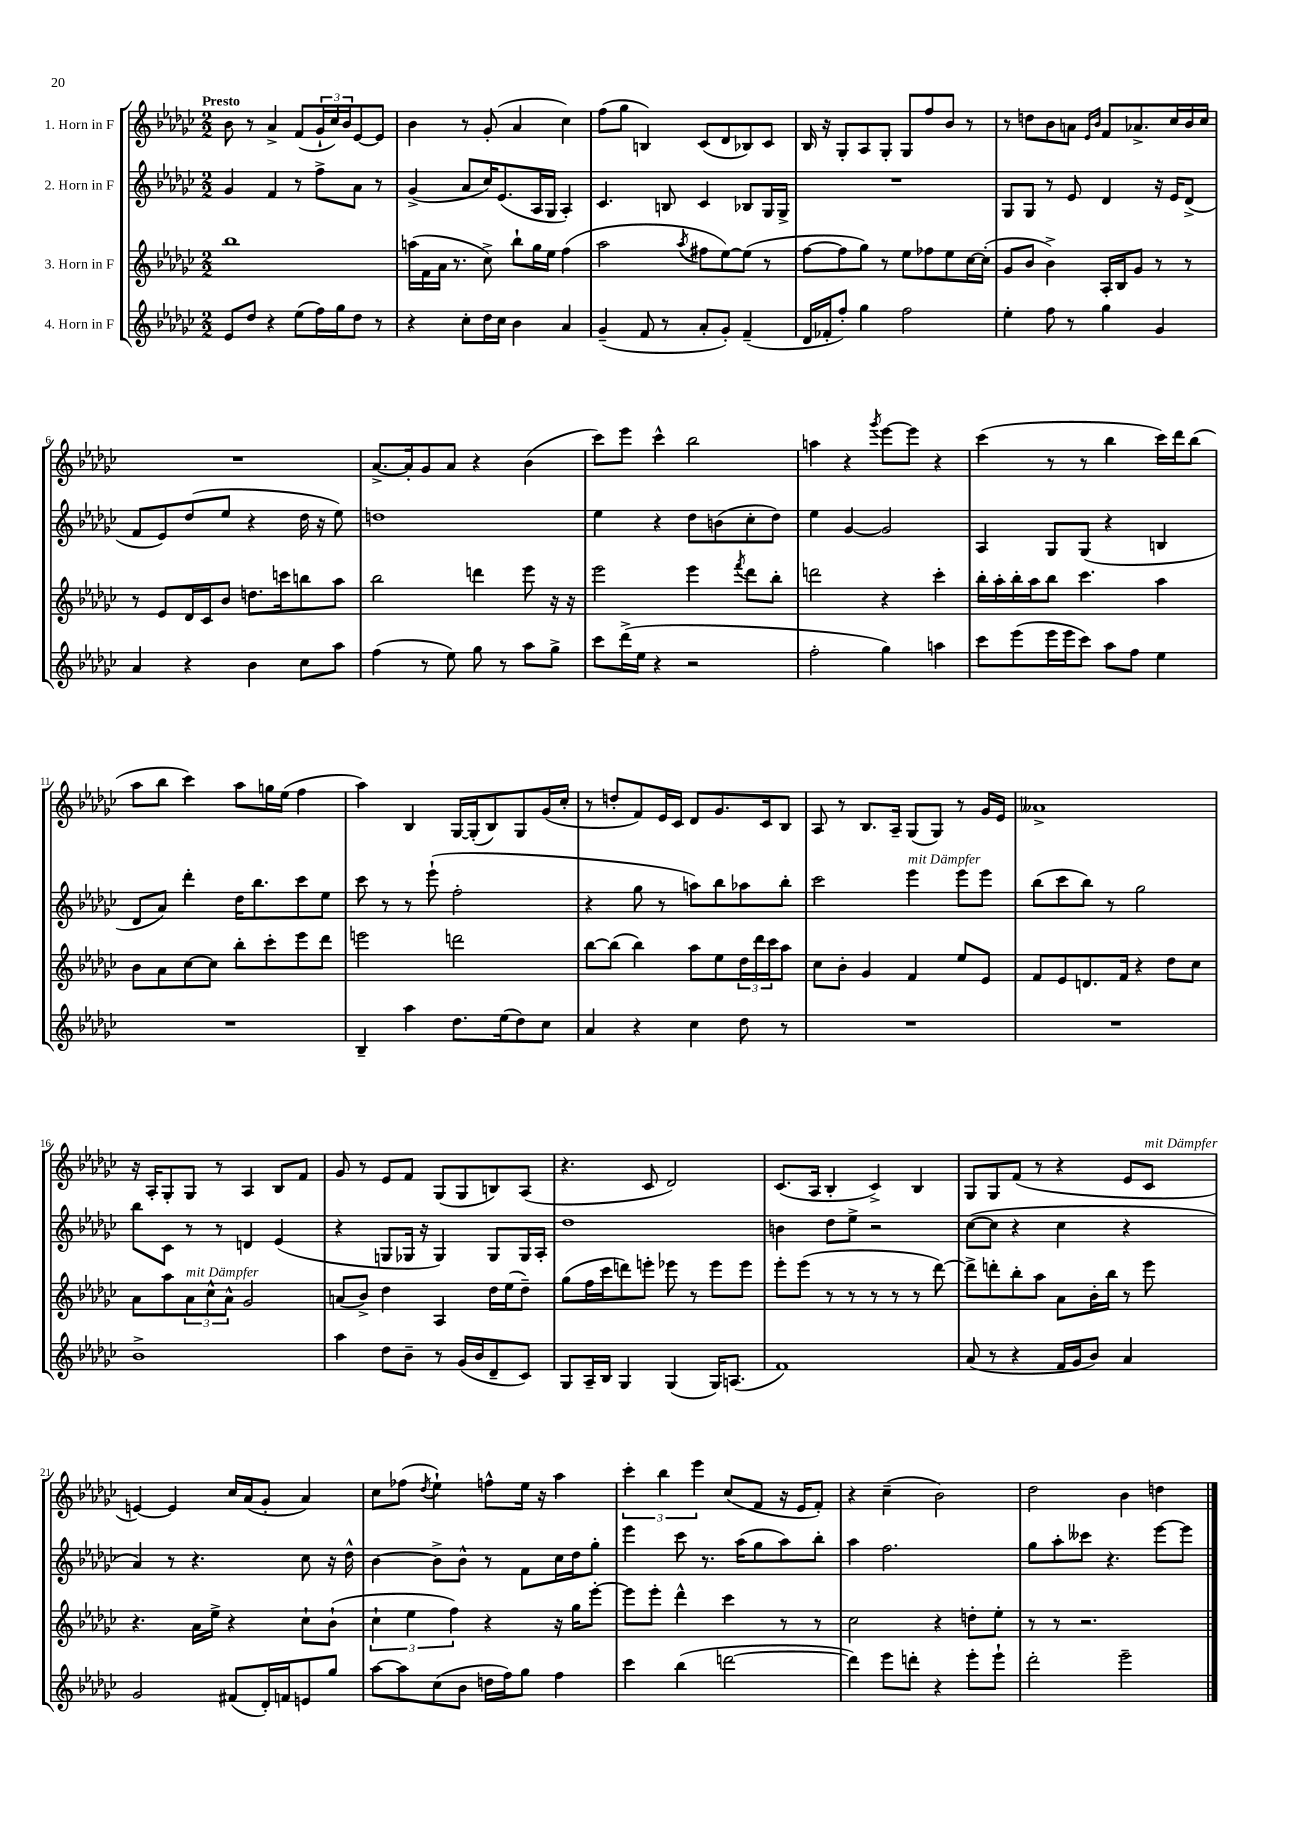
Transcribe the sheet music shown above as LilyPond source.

<<
\new StaffGroup <<
\new Staff = "s0" \with { instrumentName = "1. Horn in F" } {
    \clef treble \key ges \major \numericTimeSignature \time 2/2 \tempo "Presto"
    bes'8 r8 aes'4-> f'8( \tuplet 3/2 { ges'16-! ces''16) bes'16 } ees'8~ ees'8 |
    bes'4 r8 ges'8-.( aes'4 ces''4) |
    f''8( ges''8 b4) ces'8( des'8 bes8) ces'8 |
    bes16 r16 ges8-. aes8 ges8-. ges8 f''8 bes'8 r8 |
    r8 d''8 bes'8 a'8 \grace { ees'16 bes'16 } f'8 aes'8.-> ces''16 bes'16 ces''16 |
    R1 |
    aes'8.~-> aes'16-. ges'8 aes'8 r4 bes'4( |
    ces'''8) ees'''8 ces'''4-^ bes''2 |
    a''4 r4 \acciaccatura { ges'''8 } ees'''8~ ees'''8 r4 |
    ces'''4( r8 r8 bes''4 ces'''16) des'''16 bes''8( |
    aes''8 bes''8 ces'''4) aes''8 g''16 ees''16( f''4 |
    aes''4) bes4 ges16~ ges16-.( bes8) ges8 ges'16( ces''16-. |
    r8 d''8-. f'8) ees'16 ces'16 des'8 ges'8. ces'16 bes8 |
    aes8 r8 bes8. aes16-- ges8( ges8) r8 ges'16 ees'16 |
    aeses'1-> |
    r16 aes16-. ges8-. ges8 r8 aes4 bes8 f'8 |
    ges'8 r8 ees'8 f'8 ges8( ges8 b8) aes8( |
    r4. ces'8 des'2) |
    ces'8.( aes16 bes4-. ces'4->) bes4 |
    ges8 ges8 f'8( r8 r4 ees'8 ces'8^\markup { \italic "mit Dämpfer" } |
    e'4~) e'4 ces''16 aes'16( ges'8-. aes'4) |
    ces''8 fes''8( \acciaccatura { des''8 } ees''4-!) f''8-^ ees''16 r16 aes''4 |
    \tuplet 3/2 { ces'''4-. bes''4 ees'''4 } ces''8( f'8 r16 ees'16 f'8-.) |
    r4 ces''4--( bes'2) |
    des''2 bes'4 d''4 \bar "|." |
}
\new Staff = "s1" \with { instrumentName = "2. Horn in F" } {
    \clef treble \key ges \major \numericTimeSignature \time 2/2
    ges'4 f'4 r8 f''8-> aes'8 r8 |
    ges'4->( aes'8 ces''16) ees'8.( aes16 ges16 aes4-.) |
    ces'4. b8 ces'4 bes8 ges16 ges16-> |
    R1 |
    ges8 ges8 r8 ees'8 des'4 r16 ees'16 des'8->( |
    f'8 ees'8) des''8( ees''8 r4 des''16 r16 ees''8) |
    d''1 |
    ees''4 r4 des''8 b'8( ces''8-. des''8) |
    ees''4 ges'4~ ges'2 |
    aes4 ges8 ges8( r4 b4 |
    des'8 aes'8) des'''4-. des''16 bes''8. ces'''8 ees''8 |
    ces'''8 r8 r8 ees'''8-!( f''2-. |
    r4 ges''8 r8 a''8) bes''8 aes''8 bes''8-. |
    ces'''2 ees'''4^\markup { \italic "mit Dämpfer" } ees'''8 ees'''8 |
    bes''8( ces'''8 bes''8) r8 ges''2 |
    bes''8 ces'8 r8 r8 d'4 ees'4( |
    r4 g8 ges16 r16 ges4) ges8 ges16 aes16-. |
    des''1 |
    b'4 des''8 ees''8-> r2 |
    ces''8~( ces''8 r4 ces''4 r4 |
    aes'4) r8 r4. ces''8 r16 des''16-^ |
    bes'4~ bes'8-> bes'8-^ r8 f'8 ces''16 des''16 ges''8-. |
    ees'''4 ces'''8 r8. aes''16( ges''8 aes''8) bes''8-. |
    aes''4 f''2. |
    ges''8 aes''8-. ceses'''8 r4. ees'''8~ ees'''8 \bar "|." |
}
\new Staff = "s2" \with { instrumentName = "3. Horn in F" } {
    \clef treble \key ges \major \numericTimeSignature \time 2/2
    bes''1 |
    a''16( f'16 aes'16 r8. ces''8->) bes''8-! ges''16 ees''16 f''4( |
    aes''2 \acciaccatura { aes''8 } fis''8 ees''8~) ees''8( r8 |
    f''8~ f''8 ges''8) r8 ees''8 fes''8 ees''8 ces''16~ ces''16-.( |
    ges'8 bes'8 bes'4->) aes16-. bes16 ges'8 r8 r8 |
    r8 ees'8 des'16 ces'16 bes'8 d''8. c'''16 b''8 aes''8 |
    bes''2 d'''4 ees'''8 r16 r16 |
    ees'''2 ees'''4 \acciaccatura { f'''8 } des'''8 bes''8-. |
    d'''2 r4 ces'''4-. |
    bes''16-. aes''16-. bes''16-. aes''16 bes''8 ces'''4. aes''4 |
    bes'8 aes'8 ces''8~ ces''8 bes''8-. ces'''8-. ees'''8 des'''8 |
    e'''2 d'''2 |
    bes''8~ bes''8( bes''4) aes''8 ees''8 \tuplet 3/2 { des''16 des'''16 ces'''16 } aes''8 |
    ces''8 bes'8-. ges'4 f'4 ees''8 ees'8 |
    f'8 ees'8 d'8. f'16 r4 des''8 ces''8 |
    aes'8 aes''8 \tuplet 3/2 { aes'8^\markup { \italic "mit Dämpfer" } ces''8-^ aes'8-^ } ges'2 |
    a'8( bes'8->) des''4 aes4 des''16 ees''16( des''8--) |
    ges''8( f''16 ces'''16 d'''8) e'''8-. ees'''8 r8 ees'''8 ees'''8 |
    ees'''8-. ees'''8( r8 r8 r8 r8 r8 des'''8~) |
    des'''8-> d'''8-. bes''8-. aes''8 aes'8 bes'16-. bes''16 r8 ees'''8 |
    r4. aes'16 ees''16-> r4 ces''8-! bes'8-!( |
    \tuplet 3/2 { ces''4-! ees''4 f''4) } r4 r16 ges''16 ees'''8~-. |
    ees'''8 ees'''8-. des'''4-^ ces'''4 r8 r8 |
    ces''2 r4 d''8-. ees''8-. |
    r8 r8 r2. \bar "|." |
}
\new Staff = "s3" \with { instrumentName = "4. Horn in F" } {
    \clef treble \key ges \major \numericTimeSignature \time 2/2
    ees'8 des''8 r4 ees''8( f''16) ges''16 des''8 r8 |
    r4 ces''8-. des''16 ces''16 bes'4 aes'4 |
    ges'4--( f'8 r8 aes'8-. ges'8-.) f'4--( |
    des'16 fes'16-. f''8-.) ges''4 f''2 |
    ees''4-. f''8 r8 ges''4 ges'4 |
    aes'4 r4 bes'4 ces''8 aes''8 |
    f''4( r8 ees''8) ges''8 r8 aes''8 ges''8-> |
    ces'''8 des'''16->( ees''16 r4 r2 |
    f''2-. ges''4) a''4 |
    ces'''8 ees'''8( ees'''16 ees'''16 ces'''8) aes''8 f''8 ees''4 |
    R1 |
    bes4-- aes''4 des''8. ees''16( des''8) ces''8 |
    aes'4 r4 ces''4 des''8 r8 |
    R1 |
    R1 |
    bes'1-> |
    aes''4 des''8 bes'8-- r8 ges'16( bes'16 des'8-- ces'8) |
    ges8 aes16-- bes16 ges4 ges4( ges16) a8.( |
    f'1) |
    aes'8( r8 r4 f'16 ges'16 bes'8) aes'4 |
    ges'2 fis'8( des'16-.) f'16 e'8 ges''8 |
    aes''8~ aes''8 ces''8( bes'8 d''16 f''16) ges''8 f''4 |
    ces'''4 bes''4( d'''2~ |
    d'''4) ees'''8 d'''8-. r4 ees'''8-. ees'''8-! |
    des'''2-. ees'''2-- \bar "|." |
}
>>
>>
